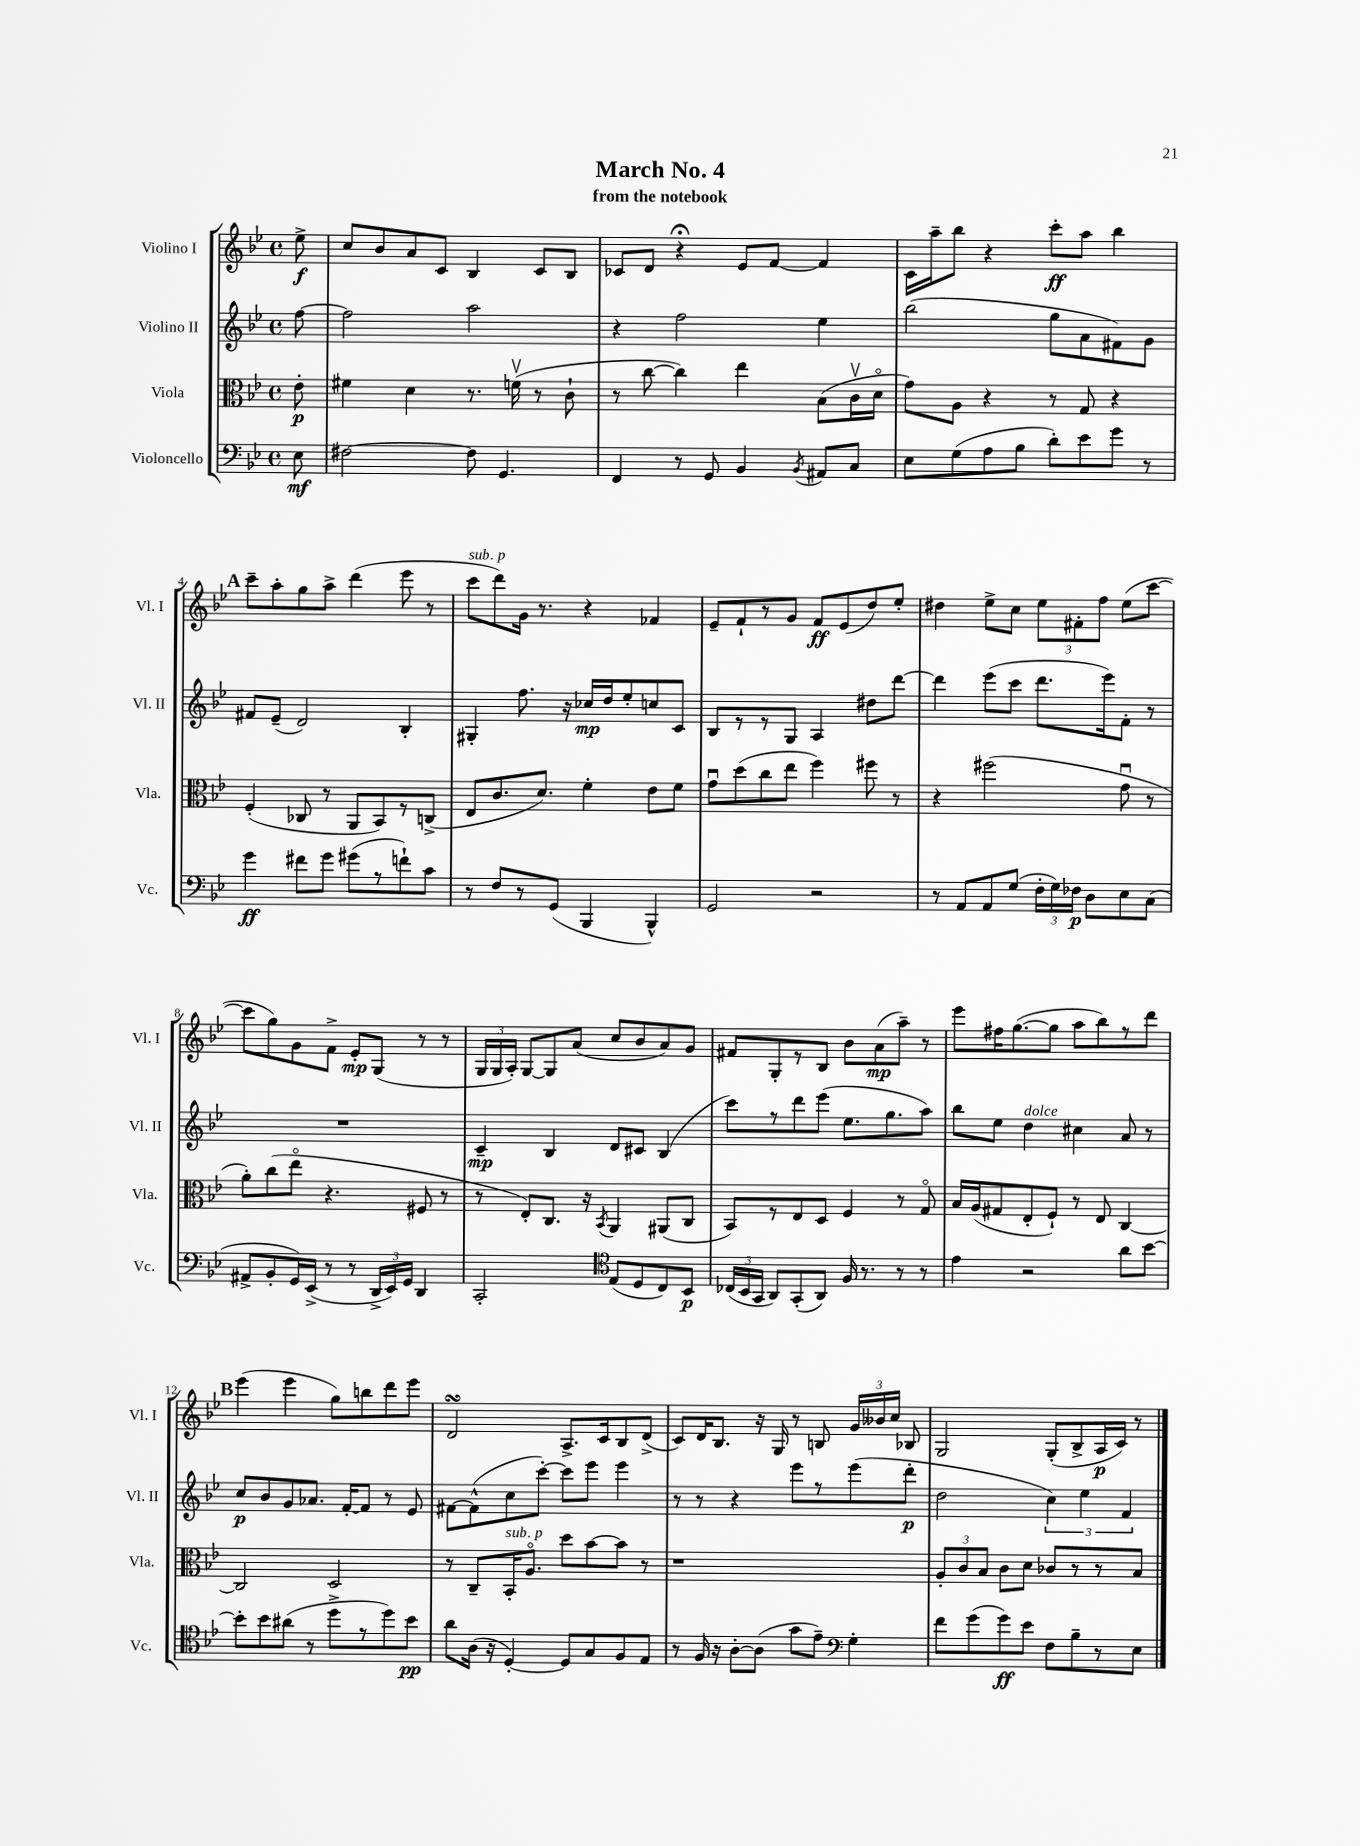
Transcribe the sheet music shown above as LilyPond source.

\header { title = "March No. 4" subtitle = "from the notebook" }
<<
\new StaffGroup <<
\new Staff = "s0" \with { instrumentName = "Violino I" shortInstrumentName = "Vl. I" } {
    \clef treble \key bes \major \defaultTimeSignature \time 4/4 \partial 8
    \autoBeamOff ees''8->\f |
    c''8[ bes'8 a'8 c'8] bes4 c'8[ bes8] |
    ces'8[ d'8] r4\fermata ees'8[ f'8]~ f'4 |
    c'16[ a''16-- bes''8] r4 c'''8[-.\ff a''8] bes''4 |
    \mark \markup { \bold "A" } c'''8[-- a''8-. g''8 a''8]-> d'''4( ees'''8 r8 |
    c'''8[^\markup { \italic "sub. p" } d'''8) g'16] r8. r4 fes'4 |
    ees'8[-- f'8-! r8 g'8] f'8[\ff ees'8( d''8) ees''8]-. |
    dis''4 ees''8[-> c''8] \tuplet 3/2 { ees''8[ fis'8-. f''8] } ees''8[( c'''8]~ |
    c'''8[ g''8) g'8 f'8]-> ees'8[-.\mp g8]( r8 r8 |
    \tuplet 3/2 { g16[ g16 a16]-.) } g8[~ g8 a'8]( c''8[ bes'8 a'8) g'8] |
    fis'8[ g8-. r8 bes8] bes'8[ a'8\mp( a''8]--) r8 |
    ees'''8[ fis''16 g''8.~( g''8] a''8[ bes''8) r8 d'''8] |
    \mark \markup { \bold "B" } ees'''4( ees'''4 g''8[) b''8 d'''8 ees'''8] |
    d'2\turn a8.[-> c'16 bes8 d'8]->( |
    c'8[) d'16 bes8.] r16 g16 r8 b8 \tuplet 3/2 { g'16[ beses'16 c''16] } bes8 |
    g2 g8[-.( bes8-> a16\p c'16]) r8 \bar "|." |
}
\new Staff = "s1" \with { instrumentName = "Violino II" shortInstrumentName = "Vl. II" } {
    \clef treble \key bes \major \defaultTimeSignature \time 4/4 \partial 8
    \autoBeamOff f''8~ |
    f''2 a''2 |
    r4 f''2 ees''4 |
    bes''2( g''8[ a'8 fis'8) g'8] |
    \mark \markup { \bold "A" } fis'8[ ees'8]--( d'2) bes4-. |
    gis4-. f''8. r16 ces''16[\mp d''16 ees''8-. c''8 c'8] |
    bes8[ r8 r8 g8] a4 dis''8[ d'''8]~ |
    d'''4 ees'''8[( c'''8] d'''8.[ ees'''16) f'8]-. r8 |
    R1 |
    c'4--\mp bes4 d'8[ cis'8] bes4( |
    c'''8[) r8 d'''8 ees'''8]( ees''8.[ g''8. a''8]) |
    bes''8[ ees''8] d''4^\markup { \italic "dolce" } cis''4 a'8 r8 |
    \mark \markup { \bold "B" } c''8[\p bes'8 g'8 aes'8.] f'16[~-. f'8] r8 ees'8 |
    fis'8[~ fis'8-^( c''8 c'''8]~-.) c'''8[ ees'''8] ees'''4 |
    r8 r8 r4 ees'''8[ r8 ees'''8( d'''8]-.\p |
    d''2 \tuplet 3/2 { c''4) ees''4 f'4 } \bar "|." |
}
\new Staff = "s2" \with { instrumentName = "Viola" shortInstrumentName = "Vla." } {
    \clef alto \key bes \major \defaultTimeSignature \time 4/4 \partial 8
    \autoBeamOff ees'8-.\p |
    fis'4 d'4 r8. f'16\upbow( r8 c'8-! |
    r8 c''8~ c''4) ees''4 bes8[( c'16\upbow d'16]\flageolet |
    g'8[) a8] r4 r8 g8 r4 |
    \mark \markup { \bold "A" } f4-.( ces8 r8 a,8[ bes,8) r8 c8]->( |
    ees8[ c'8. d'8.]) f'4-. ees'8[ f'8] |
    g'8[\downbow d''8( c''8 ees''8] f''4) fis''8 r8 |
    r4 fis''2( g'8\downbow r8 |
    a'8[-.) c''8( ees''8]\flageolet r4. fis8 r8 |
    r8 ees8[-.) c8.] r16 \acciaccatura { bes,8 } a,4 ais,8[( c8] |
    bes,8[) r8 ees8 d8] f4 r8 g8\flageolet |
    bes16[ a16( gis8 ees8-. f8]-!) r8 ees8 c4~ |
    \mark \markup { \bold "B" } c2 d2 |
    r8 c8[-- bes,16-.^\markup { \italic "sub. p" } a8.]\flageolet d''8[ bes'8~ bes'8] r8 |
    r1 |
    \tuplet 3/2 { a8[-. c'8 bes8] } c'8[ d'8] ces'8[ r8 r8 bes8] \bar "|." |
}
\new Staff = "s3" \with { instrumentName = "Violoncello" shortInstrumentName = "Vc." } {
    \clef bass \key bes \major \defaultTimeSignature \time 4/4 \partial 8
    \autoBeamOff ees8\mf |
    fis2~ fis8 g,4. |
    f,4 r8 g,8 bes,4 \acciaccatura { bes,8 } ais,8[ c8] |
    ees8[ g8( a8 bes8] d'8[-.) ees'8 g'8] r8 |
    \mark \markup { \bold "A" } g'4\ff fis'8[ g'8] gis'8[( r8 f'8-!) c'8] |
    r8 f8[ r8 g,8]( bes,,4 bes,,4-^) |
    g,2 r2 |
    r8 a,8[ a,8 g8]( \tuplet 3/2 { f16[-. g16) fes16]\p } d8[ ees8 c8]( |
    ais,8[-> bes,8-. g,16) ees,16]->( r8 r8 \tuplet 3/2 { d,16[-> ees,16) g,16] } d,4 |
    c,2-. \clef tenor ees8[( d8 c8) bes,8]\p |
    \tuplet 3/2 { ces16[( bes,16 g,16] } a,8[) g,8-.( a,8]) f16 r8. r8 r8 |
    ees'4 r2 a'8[ bes'8]~ |
    \mark \markup { \bold "B" } bes'8[-. bes'8 ais'8]( r8 d''8[-> r8 d''8) bes'8]\pp |
    a'8[ a16]( r16 d4~-.) d8[ g8 f8 ees8] |
    r8 f16 r16 a8[~-. a8]( g'8[ ees'8]--) \clef bass g4-. |
    f'8[ g'8( g'8\ff) ees'8] f8[ bes8-- r8 ees8] \bar "|." |
}
>>
>>
